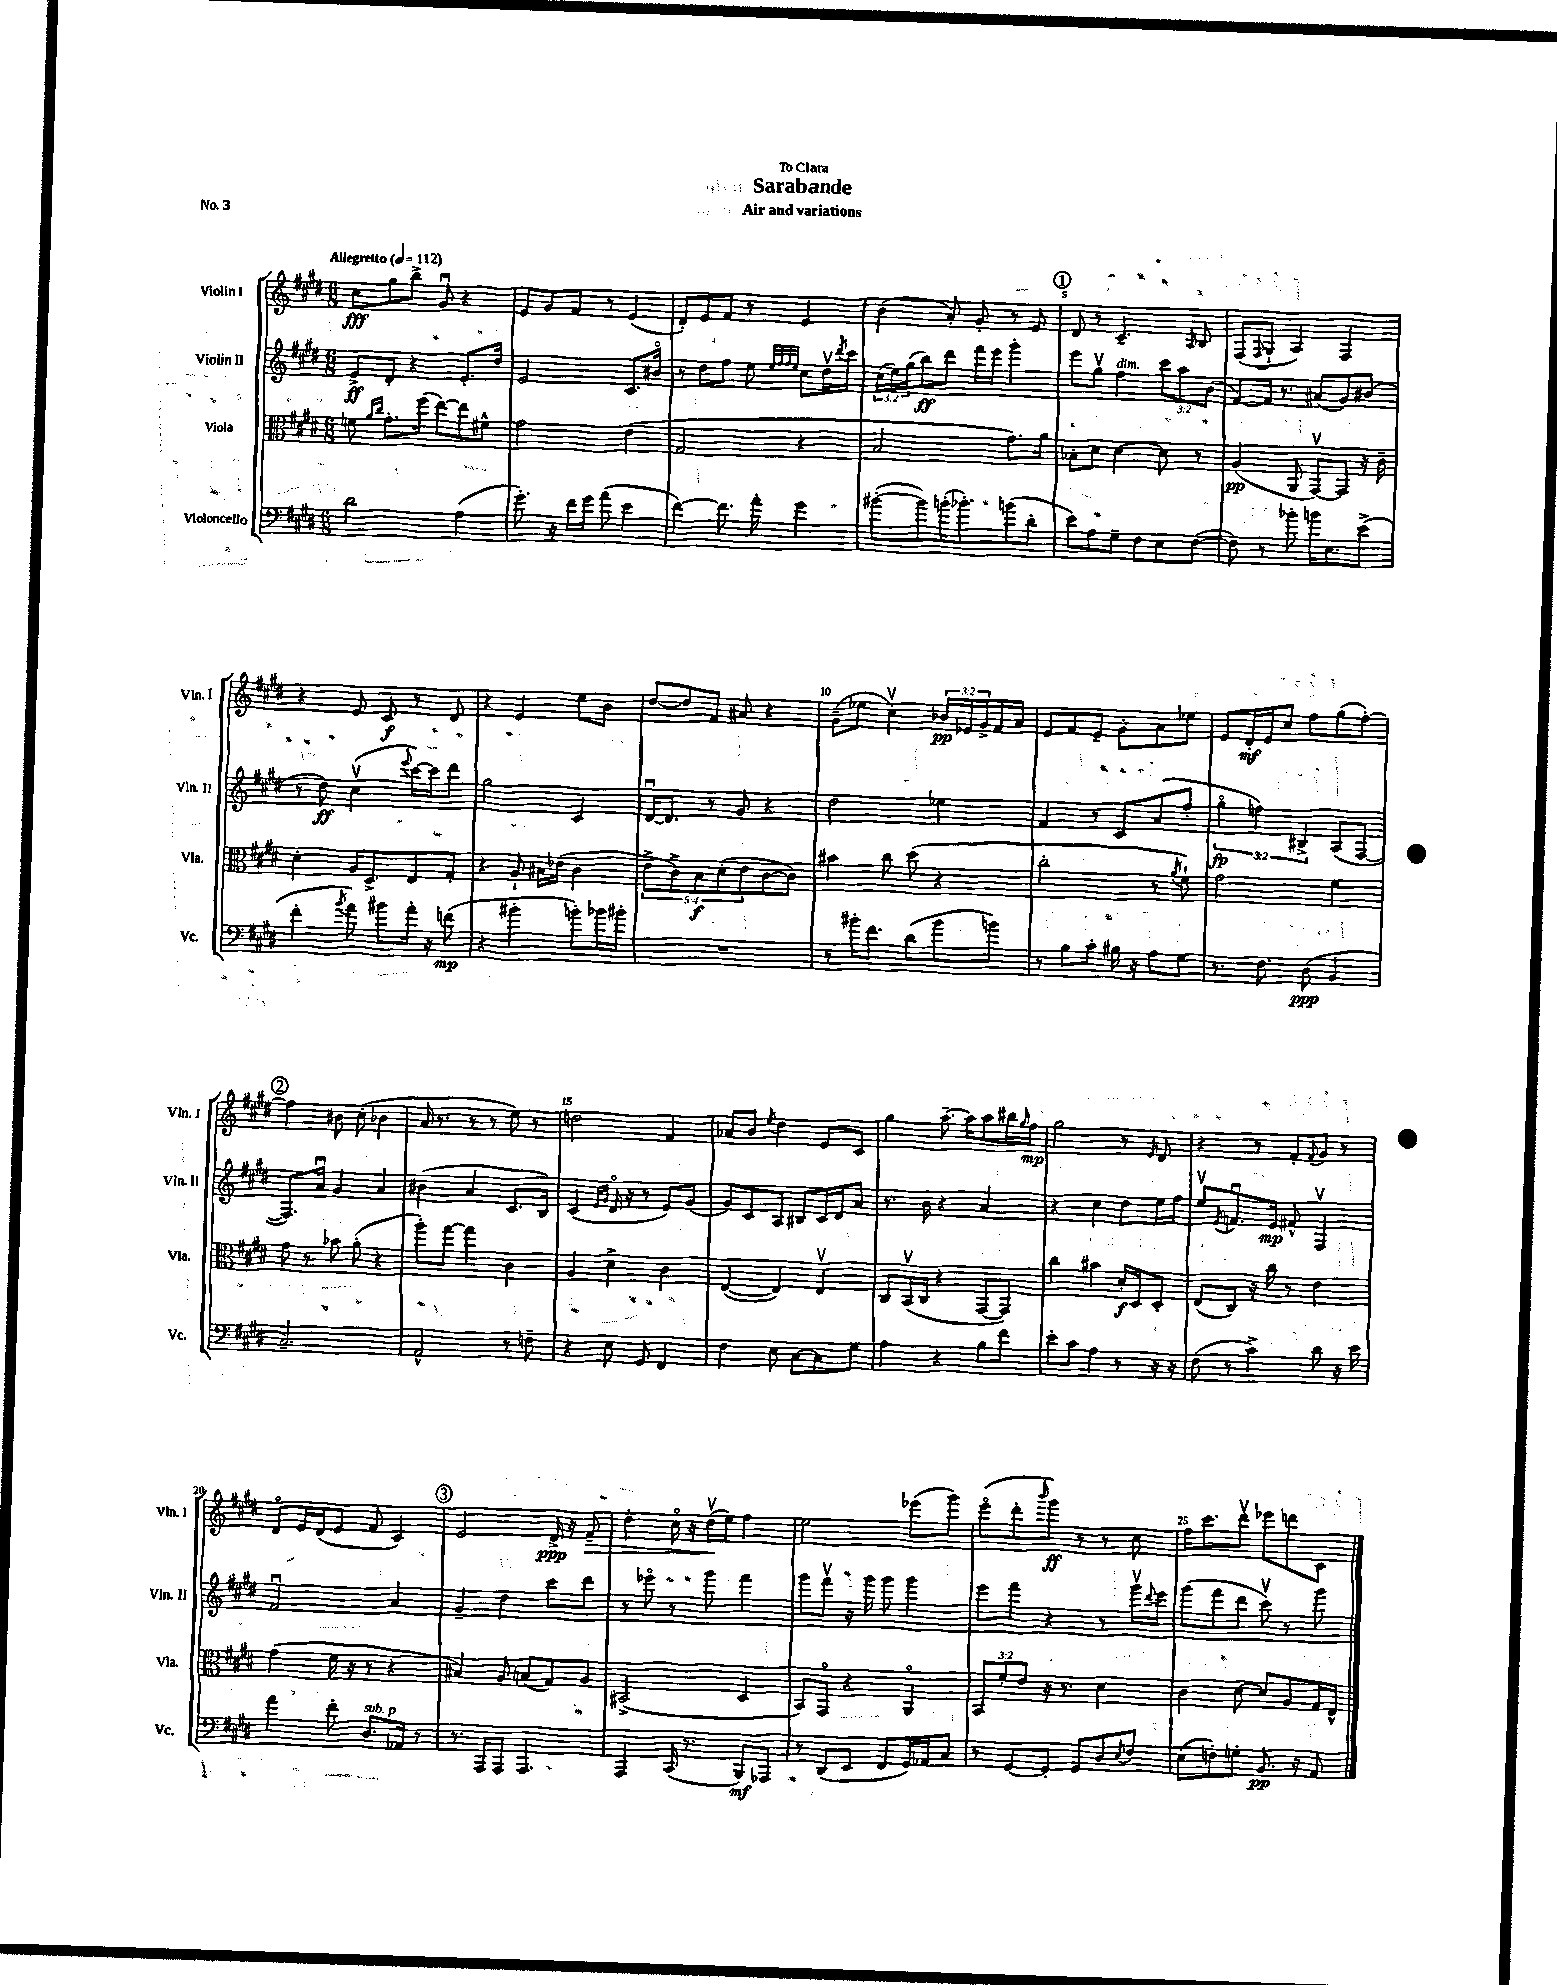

**kern	**dynam	**kern	**dynam	**kern	**dynam	**kern	**dynam
*part4	*part4	*part3	*part3	*part2	*part2	*part1	*part1
*staff4	*staff4	*staff3	*staff3	*staff2	*staff2	*staff1	*staff1
*I"Violoncello	*	*I"Viola	*	*I"Violin II	*	*I"Violin I	*
*I'Vc.	*	*I'Vla.	*	*I'Vln. II	*	*I'Vln. I	*
*clefF4	*	*clefC3	*	*clefG2	*	*clefG2	*
*k[f#c#g#d#]	*	*k[f#c#g#d#]	*	*k[f#c#g#d#]	*	*k[f#c#g#d#]	*
*M6/8	*	*M6/8	*	*M6/8	*	*M6/8	*
*MM112	*	*MM112	*	*MM112	*	*MM112	*
=1	=1	=1	=1	=1	=1	=1	=1
!	!	!	!	!	!	!LO:TX:a:B:t=Allegretto	!
2d#\	.	8fn\	.	8e^/L	ff	8cc#\L	fff
.	.	16qqa/LL	.	.	.	.	.
.	.	16qqcc#/JJ	.	.	.	.	.
.	.	8.g#'\L	.	8d#'/J	.	8gg#\	.
.	.	.	.	4r	.	8bb^\J	.
.	.	(16ff#\Jk	.	.	.	.	.
.	.	[8ee\L)	.	.	.	8g#u/	.
(4A\	.	8ee\]	.	8.e'/L	.	4r	.
.	.	8f#X^^\J	.	.	.	.	.
.	.	.	.	16dd#/Jk	.	.	.
=2	=2	=2	=2	=2	=2	=2	=2
8.g#'\)	.	2g#\	.	2e/	.	8e/L	.
.	.	.	.	.	.	8g#/	.
16r	.	.	.	.	.	.	.
16f#\LL	.	.	.	.	.	8f#/J	.
16g#\JJ	.	.	.	.	.	.	.
(8a\	.	.	.	.	.	8r	.
4e\	.	(4e\	.	8.c#/L	.	(4e/	.
.	.	.	.	16b#X/Jk	.	.	.
=3	=3	=3	=3	=3	=3	=3	=3
[4f#\)	.	2G#/	.	8r	.	8d#'/L)	.
.	.	.	.	8dd#\L	.	8e/	.
8.f#\]	.	.	.	8ff#\J	.	8f#/J	.
.	.	.	.	8ee\	.	8r	.
16a'\	.	.	.	.	.	.	.
.	.	.	.	32qqee/LLL	.	.	.
.	.	.	.	32qqff#/	.	.	.
.	.	.	.	32qqff#/	.	.	.
.	.	.	.	32qqee/JJJ	.	.	.
4g#\	.	4r	.	8cc#\L	.	4e/	.
.	.	.	.	16dd#v\L	.	.	.
.	.	.	.	8qddd#/	.	.	.
.	.	.	.	16ccc#\JJ	.	.	.
=4	=4	=4	=4	=4	=4	=4	=4
([8b#X'\L	.	2B/	.	(24cc#\LL	.	(4b\	.
.	.	.	.	24ee\)	.	.	.
.	.	.	.	(24gg#\J	.	.	.
8b#\])	.	.	.	8bb\)	ff	.	.
(16bn'\K	.	.	.	8ddd#\J	.	8a'/)	.
8.b-X'\)	.	.	.	.	.	.	.
.	.	.	.	16fff#\LL	.	8g#'/	.
.	.	.	.	16eee\JJ	.	.	.
(8bn\	.	8.g#\L)	.	4ggg#'\	.	8r	.
8d#'\J	.	.	.	.	.	8e/	.
.	.	16a\Jk	.	.	.	.	.
!!LO:REH:place=s1:t=1
=5	=5	=5	=5	=5	=5	=5	=5
8e\L)	.	8B-X'\L	.	8eee\L	.	8d#/	.
8A\	.	8d#\J	.	8gg#v\J	.	8r	.
!	!	!	!	!LO:TX:a:i:t=dim.	!	!	!
8G#~\J	.	[4d#\	.	4ff#\	.	4.c#~/	.
8F#\L	.	.	.	.	.	.	.
8E\	.	8d#\]	.	12ccc#\L	.	.	.
.	.	.	.	12aa\	.	.	.
.	.	.	.	.	.	16qqA/	.
([8F#\J	.	8r	.	.	.	8B/	.
.	.	.	.	(12b\J	.	.	.
=6	=6	=6	=6	=6	=6	=6	=6
8F#\])	.	(4A/	pp	[8f#/L)	.	(8F#/L	.
.	.	.	.	.	.	8qqF#/	.
8r	.	.	.	16f#/Jk]	.	8G#`/J	.
.	.	.	.	8.r	.	.	.
8b-X'\	.	8AA/	.	.	.	4A/)	.
16bn\KL	.	[8GG#v/L)	.	(8a#X/L	.	.	.
8.E\	.	.	.	.	.	.	.
.	.	8GG#/J]	.	8g#/)	.	4F#/	.
(8e^\J	.	16r	.	(8b#X/J	.	.	.
.	.	16c#~\	.	.	.	.	.
!!LO:LB:g=z
=7	=7	=7	=7	=7	=7	=7	=7
4f#'\	.	4d#'\	.	8r	.	4r	.
.	.	.	.	8dd#\)	ff	.	.
8qb/	.	.	.	.	.	.	.
8a\)	.	16A/KL	.	(4cc#v\	.	8e/	.
.	.	8.D#^/	.	.	.	.	.
8b#X\L	.	.	.	.	.	8c#/	f
.	.	.	.	8qqeee/	.	.	.
16a'\Jk	.	8E/	.	[16ccc#\LL)	.	8r	.
16r	.	.	.	16ccc#\J]	.	.	.
(8fn\	mp	8G#'/J	.	8ddd#\J	.	8d#/	.
=8	=8	=8	=8	=8	=8	=8	=8
4r	.	4r	.	2gg#\	.	4r	.
4b#X'\	.	8A`/	.	.	.	4e/	.
.	.	16B#X\LL	.	.	.	.	.
.	.	(16e-X\JJ	.	.	.	.	.
8bn'\L)	.	4c#\	.	4c#/	.	8ee\L	.
16b-X\L	.	.	.	.	.	8b\J	.
16b#X'\JJ	.	.	.	.	.	.	.
=9	=9	=9	=9	=9	=9	=9	=9
2.r	.	10e^\L	.	[16d#u/KL	.	[8dd#/L	.
.	.	.	.	8.d#/J]	.	.	.
.	.	10c#^\)	.	.	.	.	.
.	.	.	.	.	.	8dd#/]	.
.	.	10B\	f	.	.	.	.
.	.	.	.	8r	.	8f#/J	.
.	.	(10d#'\	.	.	.	.	.
.	.	.	.	8g#/	.	8a#X/	.
.	.	10e\	.	.	.	.	.
.	.	[8c#\	.	4r	.	4r	.
.	.	8c#\J])	.	.	.	.	.
=10	=10	=10	=10	=10	=10	=10	=10
8r	.	4b#X\	.	2dd#\	.	(8g#~\L	.
16b#X'\KL	.	.	.	.	.	8ee-X\J	.
8.f#\J	.	.	.	.	.	.	.
.	.	8cc#\	.	.	.	4cc#v\)	.
(8d#\L	.	(8dd#\	.	.	.	.	.
8b#\	.	4r	.	4ee-X\	.	24b-X/LL	pp
.	.	.	.	.	.	24e-X/	.
.	.	.	.	.	.	24g#^/	.
8bn\J)	.	.	.	.	.	16f#/	.
.	.	.	.	.	.	16a/JJ	.
=11	=11	=11	=11	=11	=11	=11	=11
8r	.	2cc#'\	.	4f#/	.	8e/L	.
8B\L	.	.	.	.	.	8f#/	.
8c#'\J	.	.	.	8r	.	8e~/J	.
16B#X\	.	.	.	8c#/L	.	8g#'\L	.
16r	.	.	.	.	.	.	.
8A\L	.	8r	.	(8a/	.	8a\	.
.	.	8qa/	.	.	.	.	.
8G#\J	.	8f#`\)	.	8ff#'/J	.	8ee-X\J	.
=12	=12	=12	=12	=12	=12	=12	=12
8.r	.	2g#\	.	6gg#\	fp	8e/L	.
.	.	.	.	.	.	16d#'/L	mf
.	.	.	.	6ffn\)	.	.	.
8.F#\	.	.	.	.	.	16e/J	.
.	.	.	.	.	.	8cc#/J	.
.	.	.	.	6B#X^/	.	.	.
(8D#\	ppp	.	.	.	.	8ff#\L	.
4BB/	.	4f#\	.	(8A/L	.	(8gg#\	.
.	.	.	.	[8F#/J	.	[8ff#'\J)	.
!!LO:LB:g=z
!!LO:REH:place=s1:t=2
=13	=13	=13	=13	=13	=13	=13	=13
2.C#~/)	.	8g#\	.	8.F#/L])	.	4ff#\]	.
.	.	8r	.	.	.	.	.
.	.	.	.	16au/Jk	.	.	.
.	.	8b-X\	.	4g#/	.	8b#X\	.
.	.	(8a'\	.	.	.	(8cc#'\	.
.	.	4r	.	4a/	.	4b-X\	.
=14	=14	=14	=14	=14	=14	=14	=14
2AA^^/	.	8aa'\L)	.	(4b#X\	.	16a/	.
.	.	.	.	.	.	8.r	.
.	.	[8gg#\J	.	.	.	.	.
.	.	4gg#\]	.	4a/	.	8r	.
.	.	.	.	.	.	8r	.
8r	.	4c#\	.	8.c#/L	.	8ee\)	.
8Fn~\	.	.	.	.	.	8r	.
.	.	.	.	16B/Jk)	.	.	.
=15	=15	=15	=15	=15	=15	=15	=15
4r	.	4A/	.	(4c#/	.	2ddn\	.
.	.	.	.	16qqe/LL	.	.	.
.	.	.	.	16qqg#/JJ	.	.	.
8E\	.	4d#^\	.	16d#/	.	.	.
.	.	.	.	16r	.	.	.
8GG#/	.	.	.	8r	.	.	.
4FF#/	.	4c#\	.	8e/L)	.	4f#/	.
.	.	.	.	(8g#/J	.	.	.
=16	=16	=16	=16	=16	=16	=16	=16
4F#\	.	([4E/	.	8g#/L)	.	8a-X/L	.
.	.	.	.	8c#/	.	8b/J	.
.	.	.	.	.	.	8qee/	.
8E\	.	4E/])	.	8A/J	.	4dd#\	.
[8C#\L	.	.	.	8B#X/L	.	.	.
8C#\]	.	4Ev/	.	16c#/L	.	8e/L	.
.	.	.	.	16d#/J	.	.	.
8G#\J	.	.	.	8a/J	.	8c#/J	.
=17	=17	=17	=17	=17	=17	=17	=17
4A\	.	8C#/L	.	8.r	.	4gg#\	.
.	.	(16BBv/L	.	.	.	.	.
.	.	16C#/JJ	.	16b\	.	.	.
4r	.	4r	.	4r	.	[8.aa~\	.
.	.	.	.	.	.	16aa\KL]	.
8B\L	.	[8GG#/L	.	4a/	.	8aa\	.
8f#\J	.	8GG#/J])	.	.	.	16bb#X\L	.
.	.	.	.	.	.	16qqgg#/	.
.	.	.	.	.	.	16ff#\JJ	mp
=18	=18	=18	=18	=18	=18	=18	=18
8e'\L	.	4cc#\	.	4r	.	2gg#\	.
8c#\J	.	.	.	.	.	.	.
4A\	.	4b#X\	.	4cc#\	.	.	.
8r	.	16d#'/LL	f	8dd#\L	.	8r	.
.	.	16D#/J	.	.	.	.	.
.	.	.	.	.	.	16qqe/	.
16r	.	8D#'/J	.	16ee\L	.	8d#/	.
16r	.	.	.	16ff#\JJ	.	.	.
=19	=19	=19	=19	=19	=19	=19	=19
(8F#\	.	(8E/L	.	8eev/L	.	4r	.
.	.	.	.	8qe/	.	.	.
8r	.	8C#/J)	.	8.fnu/	.	.	.
4c#^\)	.	16r	.	.	.	8r	.
.	.	16cc#\	.	16e/Jk	mp	.	.
.	.	8r	.	8f#X^^/	.	8f#'/L	.
.	.	.	.	.	.	8qqf#/	.
8d#\	.	4e\	.	4F#v/	.	8g#/J	.
16r	.	.	.	.	.	8r	.
16e\	.	.	.	.	.	.	.
!!LO:LB:g=z
=20	=20	=20	=20	=20	=20	=20	=20
4a\	.	(4g#\	.	2f#u/	.	8d#/L	.
.	.	.	.	.	.	16e/L	.
.	.	.	.	.	.	(16d#/J	.
8f#'\	.	16f#\	.	.	.	8e/J	.
.	.	16r	.	.	.	.	.
!LO:TX:a:i:t=sub. p	!	!	!	!	!	!	!
8.D#/L	.	8r	.	.	.	8f#/	.
.	.	4r	.	4a/	.	4c#/)	.
16AA-X/Jk	.	.	.	.	.	.	.
8r	.	.	.	.	.	.	.
!!LO:REH:place=s1:t=3
=21	=21	=21	=21	=21	=21	=21	=21
8.r	.	4B#X/)	.	4g#~/	.	2e/	.
16AAA/KL	.	.	.	.	.	.	.
8AAA/J	.	8A/	.	4dd#\	.	.	.
4.AAA/	.	(8Bn/L	.	.	.	.	.
.	.	8G#/)	.	8ccc#\L	.	16d#^/	ppp
.	.	.	.	.	.	16r	.
!	!	!	!	!	!	!	!LO:HP:b
.	.	8A/J	.	8ddd#\J	.	8f#~/	>
=22	=22	=22	=22	=22	=22	=22	=22
4AAA/	.	(2BB#X^/	.	8r	.	4dd#'\	.
.	.	.	.	8eee-X\	.	.	.
(16CC#/	.	.	.	8r	.	16cc#\	.
8.r	.	.	.	.	.	16r	.
.	.	.	.	8ggg#\	.	(16dd#v\LL	.
.	.	.	.	.	.	16ee\JJ)	]
8BBB/L)	mf	4D#/	.	4fff#\	.	4ff#\	.
8AAA-X/J	.	.	.	.	.	.	.
=23	=23	=23	=23	=23	=23	=23	=23
8r	.	8BB/L)	.	8ggg#\L	.	2ee\	.
(8DD#/L	.	8GG#/J	.	8fff#v\J	.	.	.
8EE/J	.	4r	.	16r	.	.	.
.	.	.	.	16ggg#\	.	.	.
8FF#/L	.	.	.	8ggg#\	.	.	.
16GG#/L)	.	4AA/	.	4ggg#\	.	(8eee-X\L	.
16AA-X/J	.	.	.	.	.	.	.
8C#/J	.	.	.	.	.	8ggg#\J)	.
=24	=24	=24	=24	=24	=24	=24	=24
8r	.	12BB/L	.	8eee\L	.	(8eee\L	.
.	.	12f#'/	.	.	.	.	.
[8GG#/L	.	.	.	8fff#\J	.	8ddd#'\	.
.	.	12e/J	.	.	.	.	.
.	.	.	.	.	.	16qqbbb/	.
8GG#'/J]	.	16r	.	4r	.	8ggg#\J)	ff
.	.	8.r	.	.	.	.	.
8GG#/L	.	.	.	.	.	8r	.
8D#/	.	4d#\	.	8r	.	8r	.
8qE/	.	.	.	.	.	.	.
8F#/J	.	.	.	16ggg#v\LL	.	8cc#\	.
.	.	.	.	8qqddd#/	.	.	.
.	.	.	.	16eee\JJ	.	.	.
=25	=25	=25	=25	=25	=25	=25	=25
(8E\L	.	4c#\	.	(8ggg#\L	.	16ff#\KL	.
.	.	.	.	.	.	8.ccc#\	.
8Fn'\)	.	.	.	8fff#\	.	.	.
8Gn'\J	.	[8d#\	.	8ddd#\J	.	8ddd#v\J	.
8.BB/	pp	8d#/L]	.	8ccc#v\)	.	8eee-X\L	.
.	.	8A/	.	8r	.	8dddn\	.
16r	.	.	.	.	.	.	.
8AA/	.	16G#/L	.	8ggg#\	.	8c#\J	.
.	.	16E^^/JJ	.	.	.	.	.
==	==	==	==	==	==	==	==
*-	*-	*-	*-	*-	*-	*-	*-
